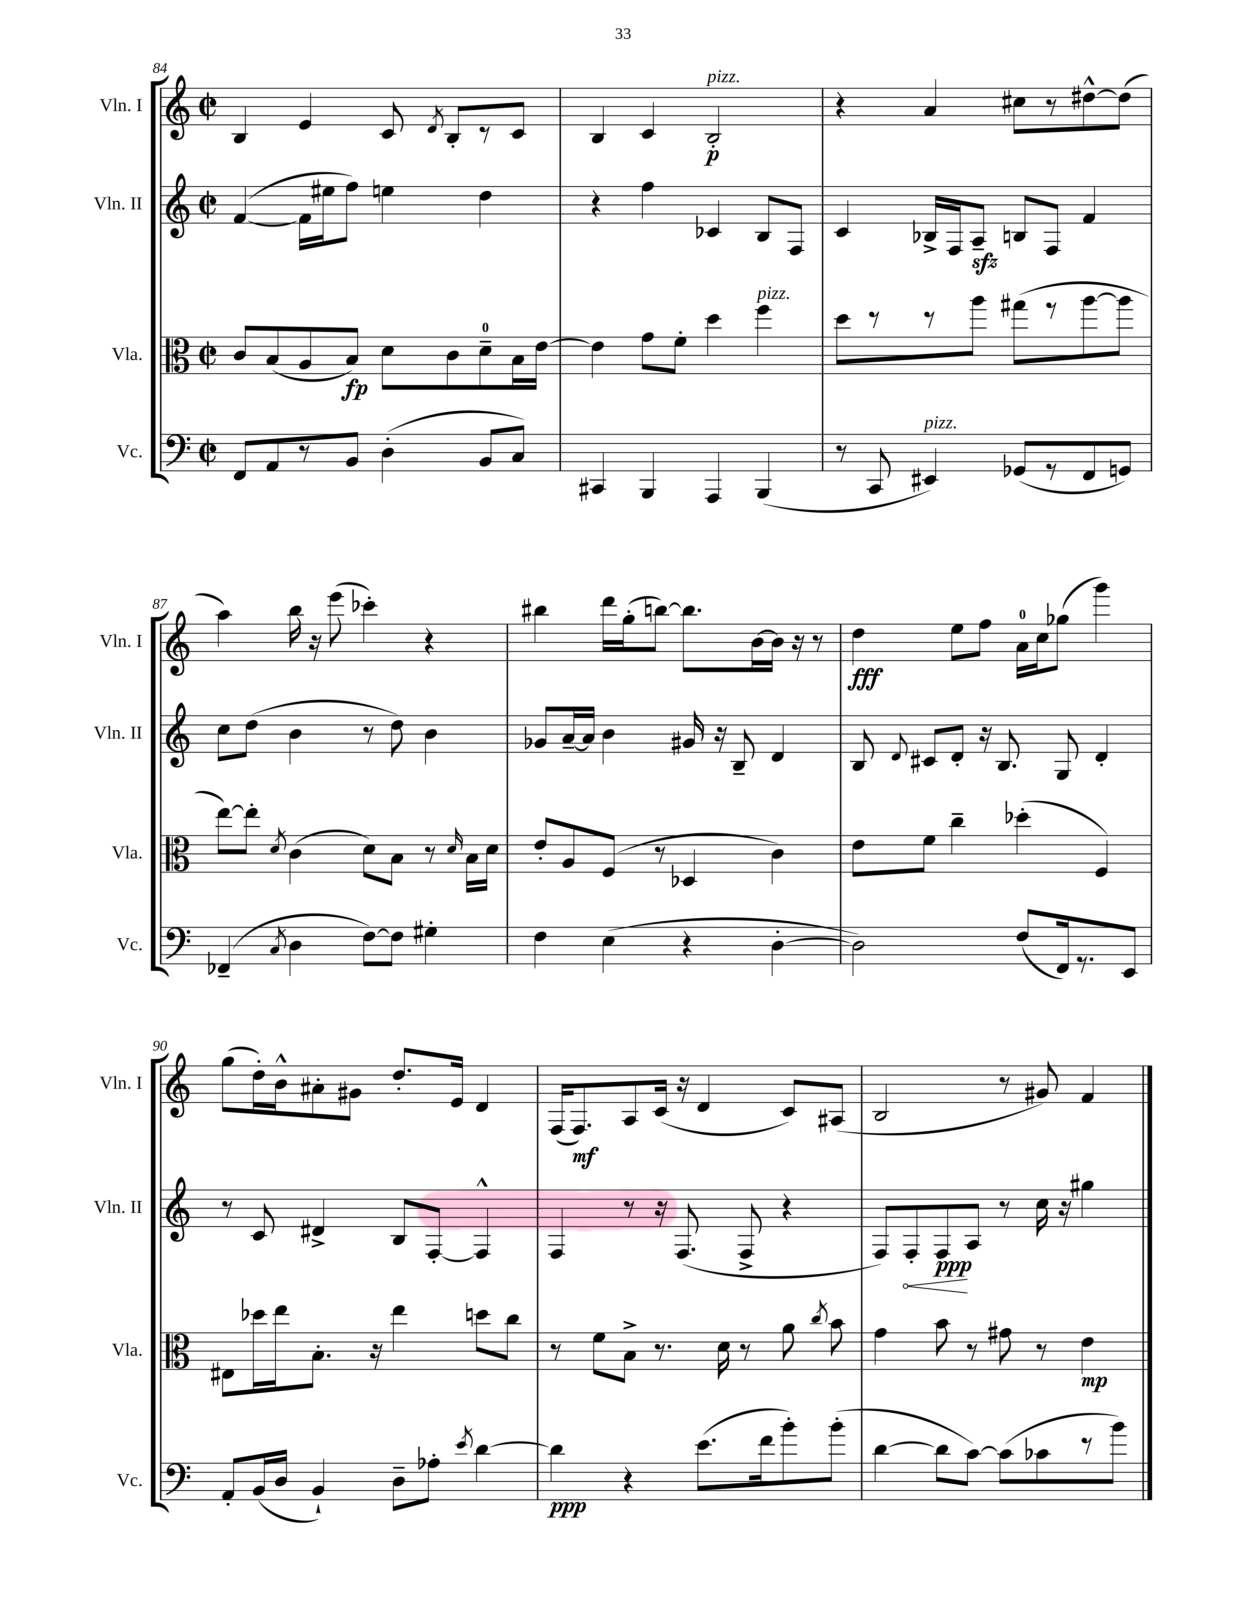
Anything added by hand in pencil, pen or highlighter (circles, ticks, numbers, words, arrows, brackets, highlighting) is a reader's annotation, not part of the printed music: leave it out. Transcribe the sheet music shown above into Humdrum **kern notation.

**kern	**dynam	**kern	**dynam	**kern	**dynam	**kern	**dynam
*part4	*part4	*part3	*part3	*part2	*part2	*part1	*part1
*staff4	*staff4	*staff3	*staff3	*staff2	*staff2	*staff1	*staff1
*I"Vc.	*	*I"Vla.	*	*I"Vln. II	*	*I"Vln. I	*
*I'Vc.	*	*I'Vla.	*	*I'Vln. II	*	*I'Vln. I	*
*clefF4	*	*clefC3	*	*clefG2	*	*clefG2	*
*k[]	*	*k[]	*	*k[]	*	*k[]	*
*M2/2	*	*M2/2	*	*M2/2	*	*M2/2	*
*met(c|)	*	*met(c|)	*	*met(c|)	*	*met(c|)	*
=84	=84	=84	=84	=84	=84	=84	=84
8FF/L	.	8c/L	.	([4f/	.	4B/	.
8AA/	.	(8B/	.	.	.	.	.
8r	.	8A/	.	16f\LL]	.	4e/	.
.	.	.	.	16ee#X\J	.	.	.
8BB/J	.	8B/J)	fp	8ff\J)	.	.	.
(4D'\	.	8d\L	.	4een\	.	8c/	.
.	.	.	.	.	.	8qd/	.
.	.	8c\	.	.	.	8B'/L	.
8BB/L	.	8d~\	.	4dd\	.	8r	.
8C/J)	.	16B\L	.	.	.	8c/J	.
.	.	[16e\JJ	.	.	.	.	.
=85	=85	=85	=85	=85	=85	=85	=85
4CC#X/	.	4e\]	.	4r	.	4B/	.
4BBB/	.	8g\L	.	4ff\	.	4c/	.
.	.	8f'\J	.	.	.	.	.
!	!	!	!	!	!	!LO:TX:a:i:t=pizz.	!
4AAA/	.	4dd\	.	4c-X/	.	2B'/	p
!	!	!LO:TX:a:i:t=pizz.	!	!	!	!	!
(4BBB/	.	4ff\	.	8B/L	.	.	.
.	.	.	.	8F/J	.	.	.
=86	=86	=86	=86	=86	=86	=86	=86
8r	.	8dd\L	.	4c/	.	4r	.
8CC/	.	8r	.	.	.	.	.
!LO:TX:a:i:t=pizz.	!	!	!	!	!	!	!
4EE#X/)	.	8r	.	16B-X^/LL	.	4a/	.
.	.	.	.	16F/J	.	.	.
.	.	8aa\J	.	8Azz~/J	.	.	.
(8GG-X/L	.	(8gg#X\L	.	8Bn/L	.	8cc#X\L	.
8r	.	8r	.	8F/J	.	8r	.
8FF/	.	[8aa\	.	4f/	.	[8dd#X^^\	.
8GGn/J)	.	8aa\J]	.	.	.	(8dd#\J]	.
!!LO:LB:g=z
=87	=87	=87	=87	=87	=87	=87	=87
(4FF-X~/	.	[8ee\L)	.	8cc\L	.	4aa\)	.
.	.	8ee'\J]	.	(8dd\J	.	.	.
8qC/	.	8qd/	.	.	.	.	.
4D\	.	(4c\	.	4b\	.	16bb\	.
.	.	.	.	.	.	16r	.
.	.	.	.	.	.	(8eee\	.
[8F\L)	.	8d\L)	.	8r	.	4ccc-X'\)	.
8F\J]	.	8B\J	.	8dd\)	.	.	.
4G#X'\	.	8r	.	4b\	.	4r	.
.	.	16qqd/	.	.	.	.	.
.	.	16B\LL	.	.	.	.	.
.	.	16d\JJ	.	.	.	.	.
=88	=88	=88	=88	=88	=88	=88	=88
4F\	.	8e'/L	.	8g-X/L	.	4bb#X\	.
.	.	8A/	.	[16a~/L	.	.	.
.	.	.	.	16a/JJ]	.	.	.
(4E\	.	(8F/J	.	4b\	.	16ddd\LL	.
.	.	.	.	.	.	(16gg'\J	.
.	.	8r	.	.	.	[8bbn\J)	.
4r	.	4D-X/	.	16g#X/	.	8.bb\L]	.
.	.	.	.	16r	.	.	.
.	.	.	.	8B~/	.	.	.
.	.	.	.	.	.	[16b\L	.
[4D'\	.	4c\)	.	4d/	.	16b\JJ]	.
.	.	.	.	.	.	16r	.
.	.	.	.	.	.	8r	.
=89	=89	=89	=89	=89	=89	=89	=89
2D\])	.	8e\L	.	8B/	.	4dd\	fff
.	.	.	.	8qqd/	.	.	.
.	.	8f\J	.	8c#X/L	.	.	.
.	.	4cc~\	.	8d'/J	.	8ee\L	.
.	.	.	.	16r	.	8ff\J	.
.	.	.	.	8.B/	.	.	.
(8F/L	.	(4dd-X'\	.	.	.	16a\LL	.
.	.	.	.	.	.	16cc\J	.
16FF/k)	.	.	.	8G/	.	(8gg-X\J	.
8.r	.	.	.	.	.	.	.
.	.	4F/)	.	4d'/	.	4ggg\)	.
8EE/J	.	.	.	.	.	.	.
!!LO:LB:g=z
=90	=90	=90	=90	=90	=90	=90	=90
8AA'/L	.	8E#X\L	.	8r	.	(8gg\L	.
(16BB/L	.	16dd-X\L	.	8c/	.	16dd'\L)	.
16D/JJ	.	16ee\J	.	.	.	16b^^\J	.
4BB`/)	.	8.B'\J	.	4d#X^/	.	8a#X'\	.
.	.	.	.	.	.	8g#X\J	.
.	.	16r	.	.	.	.	.
8D~\L	.	4ee\	.	8B/L	.	8.dd'/L	.
8A-X'\J	.	.	.	[8F'/J	.	.	.
.	.	.	.	.	.	16e/Jk	.
8qe/	.	.	.	.	.	.	.
[4d\	.	8ddn\L	.	4F^^/]	.	4d/	.
.	.	8cc\J	.	.	.	.	.
=91	=91	=91	=91	=91	=91	=91	=91
4d\]	ppp	8r	.	4F/	.	(16F/KL	.
.	.	.	.	.	.	8.F/)	mf
.	.	8f\L	.	.	.	.	.
4r	.	8B^\J	.	8r	.	8A/	.
.	.	8.r	.	16r	.	(16c/Jk	.
.	.	.	.	(8.F/	.	16r	.
(8.e\L	.	.	.	.	.	4d/	.
.	.	16d\	.	.	.	.	.
.	.	8r	.	8F^/	.	.	.
16f\k	.	.	.	.	.	.	.
8b'\)	.	8a\	.	4r	.	8c/L)	.
.	.	8qcc/	.	.	.	.	.
(8b'\J	.	8b\	.	.	.	(8A#X/J	.
=92	=92	=92	=92	=92	=92	=92	=92
[4d\	.	4g\	.	8F/L)	.	2B/	.
!	!	!	!	!	!LO:HP:b	!	!
.	.	.	.	8F'/	<	.	.
8d\L]	.	8b\	.	8F/	ppp	.	.
[8c\J)	.	8r	.	8A/J	[	.	.
(8c\L]	.	8g#X\	.	8r	.	8r	.
8c-X\	.	8r	.	16cc\	.	8g#X/)	.
.	.	.	.	16r	.	.	.
8r	.	4e\	mp	4gg#X\	.	4f/	.
8b\J)	.	.	.	.	.	.	.
==	==	==	==	==	==	==	==
*-	*-	*-	*-	*-	*-	*-	*-
